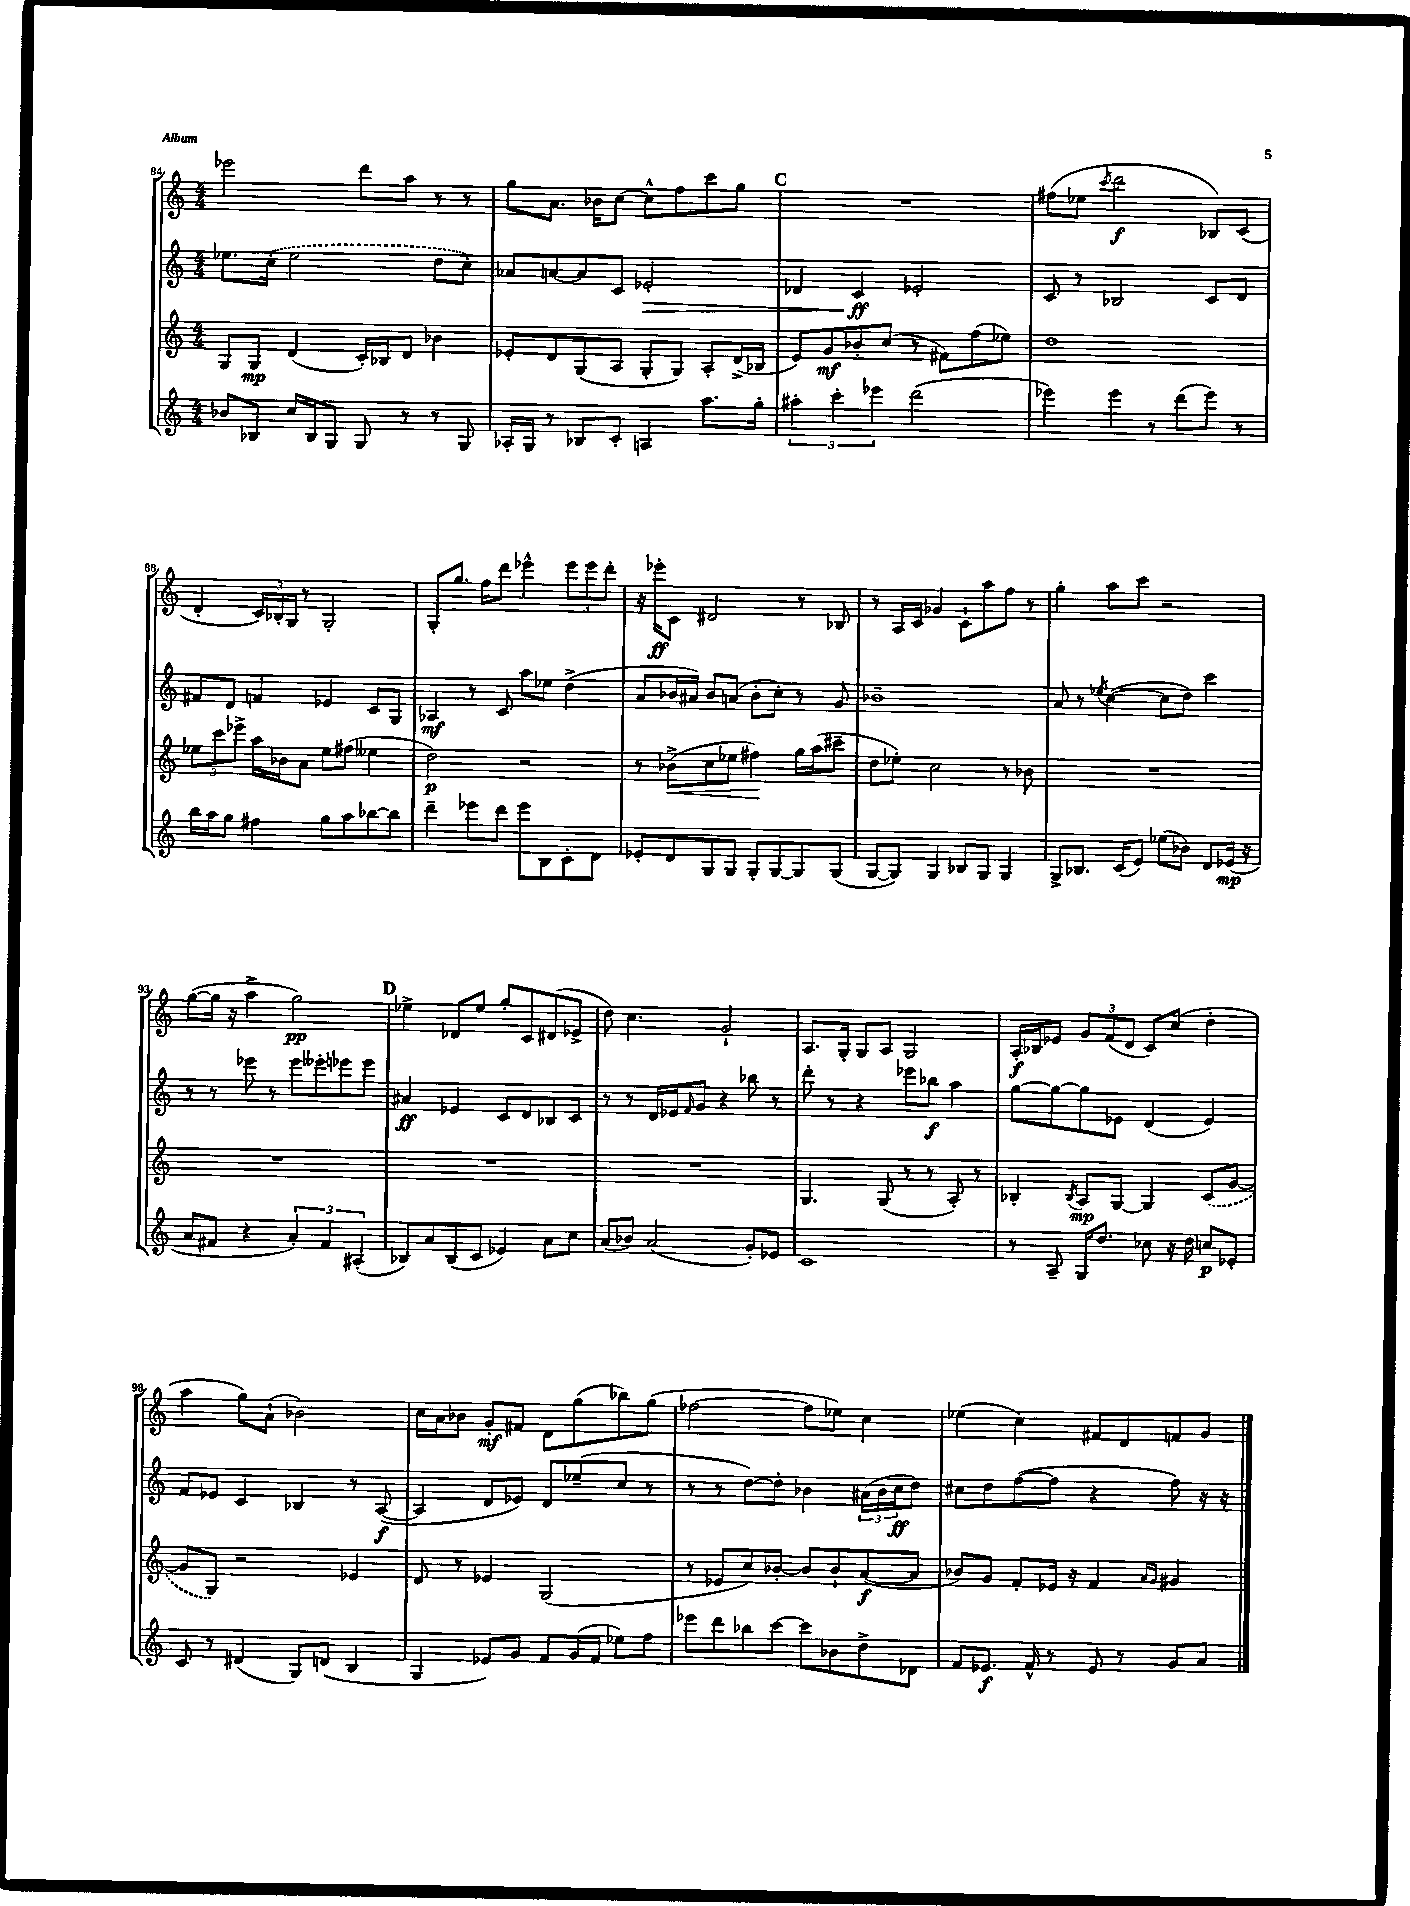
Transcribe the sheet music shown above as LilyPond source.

<<
\new StaffGroup <<
\new Staff = "s0" {
    \clef treble \key c \major \numericTimeSignature \time 4/4
    ees'''2 d'''8 a''8 r8 r8 |
    g''8 a'8. bes'16 c''8~ c''8-^ f''8 c'''8 g''8 |
    \mark \markup { \bold "C" } R1 |
    fis''8( ees''8 \acciaccatura { c'''8 } d'''2\f bes8) c'8( |
    d'4-. \tuplet 3/2 { c'16) bes16-. g16 } r8 g2-. |
    g8-. g''8. f''16 d'''8 ees'''4-^ \tuplet 3/2 { ees'''8 ees'''8 d'''8-. } |
    r16 ees'''16-.\ff c'8 dis'2 r8 bes8 |
    r8 a16 c'16 ges'4 c'8-! a''8 f''8 r8 |
    g''4-. a''8 c'''8 r2 |
    g''8~( g''16 r16 a''4-> g''2\pp) |
    \mark \markup { \bold "D" } ees''4-> des'8 ees''8 g''8-. c'8 dis'8( ees'8-> |
    d''8) c''4. g'2-! |
    a8. g16-. g8 a8 g2 |
    a16-.\f bes16 ees'8 \tuplet 3/2 { g'8 f'8( d'8 } c'8) c''8( d''4-. |
    a''4 g''8) a'8-!( bes'2) |
    c''16 a'16 bes'8 g'8-.\mf fis'8 d'8 g''8( bes''8) g''8( |
    fes''2~ fes''8 ees''8) c''4 |
    ees''4( c''4) fis'8 d'8 f'8 g'8 \bar "|." |
}
\new Staff = "s1" {
    \clef treble \key c \major \numericTimeSignature \time 4/4
    ees''8. \once \slurDashed c''16-.( ees''2 d''8 c''8-.) |
    aes'8 a'8~ a'8 c'8 ees'2-.\> |
    \mark \markup { \bold "C" } des'4 c'4\ff\! ees'2-. |
    c'8 r8 bes2 c'8 d'8 |
    fis'8 d'8 f'4 ees'4 c'8 g8 |
    aes4\mf r8 c'8 a''8 ees''8 d''4->( |
    a'8 bes'16 ais'16) bes'8 a'8( bes'8-. c''8-.) r8 g'8 |
    bes'1-- |
    a'8 r8 \acciaccatura { ees''8 } c''4~( c''8 d''8) c'''4 |
    r8 r8 ees'''8 r8 ees'''8 eeses'''8-. ees'''8 ees'''8 |
    \mark \markup { \bold "D" } ais'4\ff ees'4 c'8 d'8 bes8 c'8 |
    r8 r8 d'16 ees'16 \grace { f'16 } g'8 r4 bes''8 r8 |
    d'''8-. r8 r4 ees'''8 bes''8\f a''4 |
    g''8~ g''8~ g''8 ees'8 d'4( ees'4) |
    f'8 ees'8 c'4 bes4 r8 a8~\f( |
    a4 d'8 ees'8) d'8 ees''8--( c''8 r8 |
    r8 r8 d''8~) d''8-. bes'4 \tuplet 3/2 { ais'16( bes'16 c''16\ff } d''8) |
    cis''8 d''8 f''8~( f''8 r4 f''8) r16 r16 \bar "|." |
}
\new Staff = "s2" {
    \clef treble \key c \major \numericTimeSignature \time 4/4
    g8 g8\mp d'4( c'16-.) bes16 d'8 bes'4 |
    ees'8-. d'8 g8( a8 g8-. g8) a8-. d'16->( bes16 |
    \mark \markup { \bold "C" } e'8) g'8\mf bes'8-. c''8( r8 fis'8) f''8( ees''8) |
    d''1 |
    \tuplet 3/2 { ees''8 c'''8 ees'''8-> } a''16 bes'16 a'8 ees''8 fis''8( eeses''4 |
    d''2\p) r2 |
    r8 bes'8->\<( c''8 ees''8 fis''4\!) g''16 a''16( cis'''8-- |
    d''8 ees''8-.) c''2 r8 bes'8 |
    R1 |
    R1 |
    \mark \markup { \bold "D" } R1 |
    R1 |
    g4. g8( r8 r8 a8-.) r8 |
    bes4-. \acciaccatura { bes8 } a8\mp g8~ g4 \once \slurDashed c'8( g'8~ |
    g'8 g8) r2 ees'4 |
    d'8 r8 ees'4 g2( |
    r8 ees'8 c''8) bes'8~-. bes'8 bes'8-! a'8~\f( a'8 |
    bes'8) g'8 f'8-. ees'16 r16 f'4 \grace { a'16 g'16 } gis'4 \bar "|." |
}
\new Staff = "s3" {
    \clef treble \key c \major \numericTimeSignature \time 4/4
    bes'8 bes8 c''16 bes16 g8 g8 r8 r8 g8 |
    aes16-. g16 r8 bes8 c'8-. a4 a''8. g''16-. |
    \mark \markup { \bold "C" } \tuplet 3/2 { ais''4-. c'''4-. ees'''4 } d'''2( |
    ees'''4) ees'''4 r8 d'''8( ees'''8) r8 |
    b''16 a''16 g''8 fis''4 g''8 a''8 bes''8~ bes''8 |
    d'''4-- ees'''8 d'''8 ees'''8 b8 c'8-. d'8 |
    ees'8-. d'8 g8 g8 g8-. g8~ g8 g8( |
    g8~ g8) g4 bes8 g8 g4 |
    g8-> bes8. c'16( e'8) ees''8( bes'8) d'8 ees'16\mp( r16 |
    a'8 fis'8 r4 \tuplet 3/2 { a'4-.) fis'4 ais4-.( } |
    \mark \markup { \bold "D" } bes8) a'8 bes8( c'8 ees'4) a'8 c''8 |
    a'8( bes'8) a'2( g'8-.) ees'8 |
    c'1 |
    r8 a8-- g16 d''8. ces''8 r16 d''16 c''8\p ees'8-. |
    c'8 r8 dis'4( g8) d'8( b4 |
    g4 ees'8) g'8 f'8 g'16( f'16 ees''8) f''8 |
    ees'''8 d'''8 bes''8 c'''8~ c'''8 bes'8 d''8-> des'8 |
    f'8 ees'8.\f f'16-^ r8 ees'8 r8 g'8 a'8 \bar "|." |
}
>>
>>
\layout { \context { \Score currentBarNumber = #84 } }
